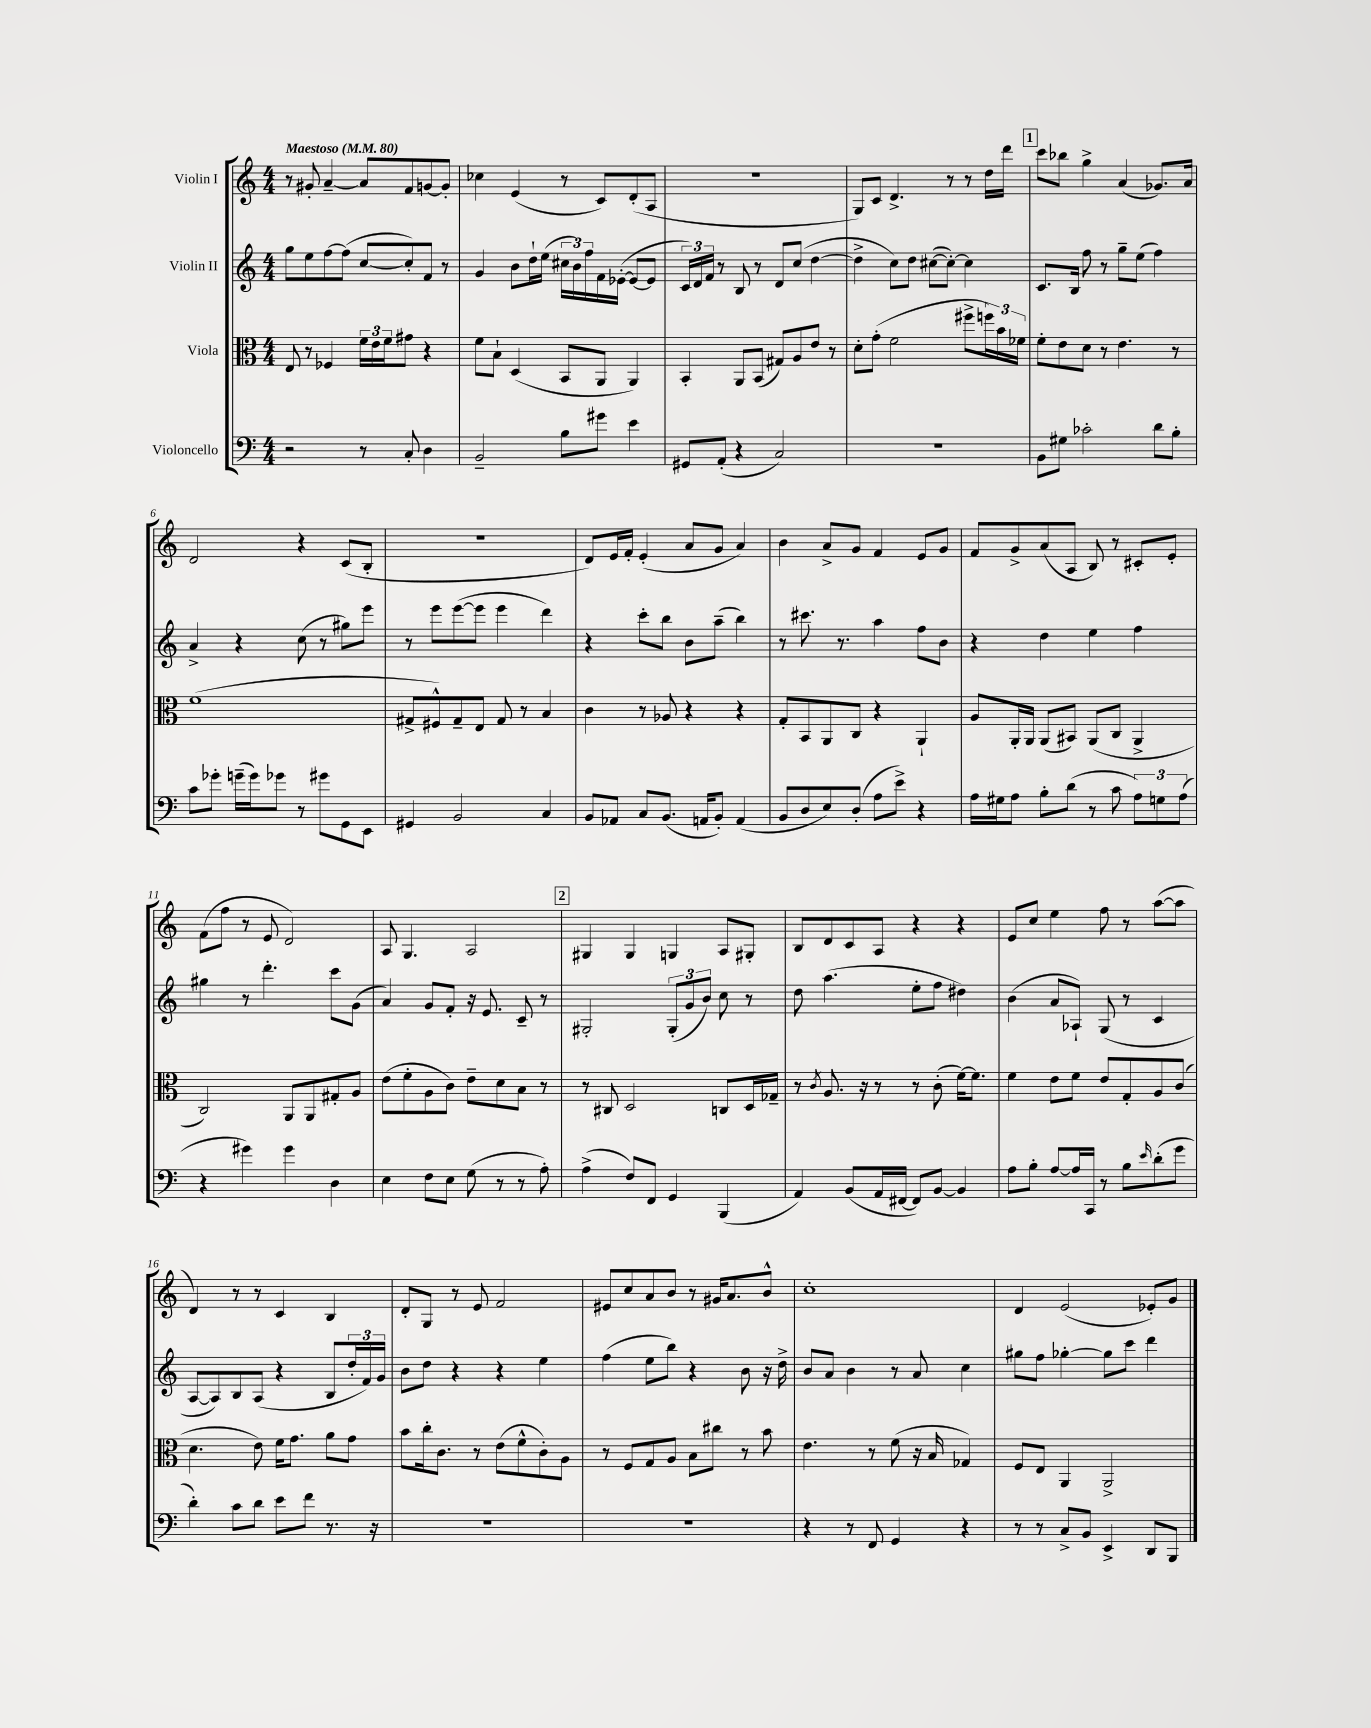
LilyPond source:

<<
\new StaffGroup <<
\new Staff = "s0" \with { instrumentName = "Violin I" } {
    \clef treble \key c \major \numericTimeSignature \time 4/4 \tempo "Maestoso" 4 = 80
    r8 gis'8-. a'4~-- a'8 f'8 g'8~ g'8-. |
    ces''4 e'4( r8 c'8) d'8-.( a8 |
    r1 |
    g8) c'8 d'4.-> r8 r8 d''16 d'''16 |
    \mark \markup { \box "1" } c'''8 bes''8 g''4-> a'4( ges'8.) a'16 |
    d'2 r4 c'8( b8-. |
    r1 |
    d'8) e'16 f'16-. e'4-.( a'8 g'8 a'4) |
    b'4 a'8-> g'8 f'4 e'8 g'8 |
    f'8 g'8-> a'8( a8 b8) r8 cis'8-. e'8-. |
    f'8( f''8 r8 e'8 d'2) |
    a8 g4. a2 |
    \mark \markup { \box "2" } gis4 gis4 g4 a8 gis8-. |
    b8 d'8 c'8 a8 r4 r4 |
    e'8 c''8 e''4 f''8 r8 a''8~( a''8 |
    d'4) r8 r8 c'4 b4 |
    d'8-. g8 r8 e'8 f'2 |
    eis'8 c''8 a'8 b'8 r8 gis'16 a'8. b'8-^ |
    c''1-. |
    d'4 e'2( ees'8-.) g'8 \bar "|." |
}
\new Staff = "s1" \with { instrumentName = "Violin II" } {
    \clef treble \key c \major \numericTimeSignature \time 4/4
    g''8 e''8 f''8~ f''8( c''8~ c''8-.) f'8 r8 |
    g'4 b'8 d''16-! e''16( \tuplet 3/2 { cis''16 b'16) f''16 } f'16 ees'16~-.( ees'8~ ees'8 |
    \tuplet 3/2 { c'16) d'16 f'16 } r8 b8 r8 d'8 c''8( d''4~ |
    d''4-> c''8) d''8 cis''8~( cis''8~-.) cis''4 |
    \mark \markup { \box "1" } c'8. b16 f''8 r8 g''8-- e''8( f''4) |
    a'4-> r4 c''8( r8 gis''8) e'''8 |
    r8 e'''8 e'''8~( e'''8 e'''4 d'''4) |
    r4 c'''8-. b''8 b'8 a''8--( b''4) |
    r8 cis'''8. r8. a''4 f''8 b'8 |
    r4 d''4 e''4 f''4 |
    gis''4 r8 d'''4.-. c'''8 g'8( |
    a'4) g'8 f'8-. r16 e'8. c'8-- r8 |
    \mark \markup { \box "2" } gis2-. \tuplet 3/2 { gis8-.( g'8 b'8) } c''8 r8 |
    d''8 a''4.( e''8-. f''8 dis''4) |
    b'4( a'8 aes8-!) g8( r8 c'4 |
    a8~ a8) b8 a8( r4 b8 \tuplet 3/2 { d''16-. f'16) g'16 } |
    b'8 d''8 r4 r4 e''4 |
    f''4( e''8 b''8) r4 b'8 r16 d''16-> |
    b'8 a'8 b'4 r8 a'8 c''4 |
    gis''8 f''8 ges''4~-. ges''8 c'''8 d'''4 \bar "|." |
}
\new Staff = "s2" \with { instrumentName = "Viola" } {
    \clef alto \key c \major \numericTimeSignature \time 4/4
    e8 r8 fes4 \tuplet 3/2 { f'16 e'16 f'16 } gis'8 r4 |
    f'8 b8-! d4( b,8 a,8 a,4) |
    b,4-. a,8 b,8( gis8) a8 e'8 r8 |
    d'8-. g'8-.( f'2 fis''8-> \tuplet 3/2 { f''16) b'16 fes'16 } |
    \mark \markup { \box "1" } f'8-. e'8 d'8 r8 e'4. r8 |
    f'1( |
    gis8-> fis8-^) gis8-- e8 gis8 r8 b4 |
    c'4 r8 aes8 r4 r4 |
    g8-. b,8 a,8 c8 r4 a,4-! |
    a8 a,16-. a,16 a,8( bis,8) a,8( c8 a,4-> |
    c2) a,8 a,8 gis8-. a8 |
    e'8( f'8-. a8 c'8) e'8-- d'8 b8 r8 |
    \mark \markup { \box "2" } r8 cis8 d2 c8 d16 ges16-- |
    r8 \acciaccatura { c'8 } a8. r16 r8 r8 c'8-.( f'16~) f'8. |
    f'4 e'8 f'8 e'8 g8-. a8 c'8( |
    d'4. e'8) f'16 g'8. a'8 g'8 |
    b'8 c''16-. c'8. r8 e'8( f'8-^ c'8-.) a8 |
    r8 f8 g8 a8 b8 cis''8 r8 b'8 |
    e'4. r8 f'8( r16 b16 ges4) |
    f8 e8 a,4 a,2-> \bar "|." |
}
\new Staff = "s3" \with { instrumentName = "Violoncello" } {
    \clef bass \key c \major \numericTimeSignature \time 4/4
    r2 r8 c8-. d4 |
    b,2-- b8 gis'8 e'4 |
    gis,8 a,8-.( r4 c2) |
    R1 |
    \mark \markup { \box "1" } b,8 gis8 ces'2-. d'8 b8-. |
    c'8 ges'8-. g'16--( g'16) ges'8 r8 gis'8 g,8 e,8 |
    gis,4 b,2 c4 |
    b,8 aes,8 c8 b,8.( a,16 b,8-.) a,4( |
    b,8 d8 e8) d8-.( a8 e'8->) r4 |
    a16 gis16 a8 b8-. d'8( r8 c'8 \tuplet 3/2 { a8) g8 a8( } |
    r4 gis'4) gis'4 d4 |
    e4 f8 e8 g8( r8 r8 a8-.) |
    \mark \markup { \box "2" } a4->( f8) f,8 g,4 b,,4( |
    a,4) b,8( a,16 fis,16~ fis,8) b,8~ b,4 |
    a8 b8-. a8~ a16 c,16 r8 b8 \grace { e'16 } d'8-.( g'8 |
    d'4-.) c'8 d'8 e'8 f'8 r8. r16 |
    R1 |
    R1 |
    r4 r8 f,8 g,4 r4 |
    r8 r8 c8-> b,8 e,4-> d,8 b,,8 \bar "|." |
}
>>
>>
